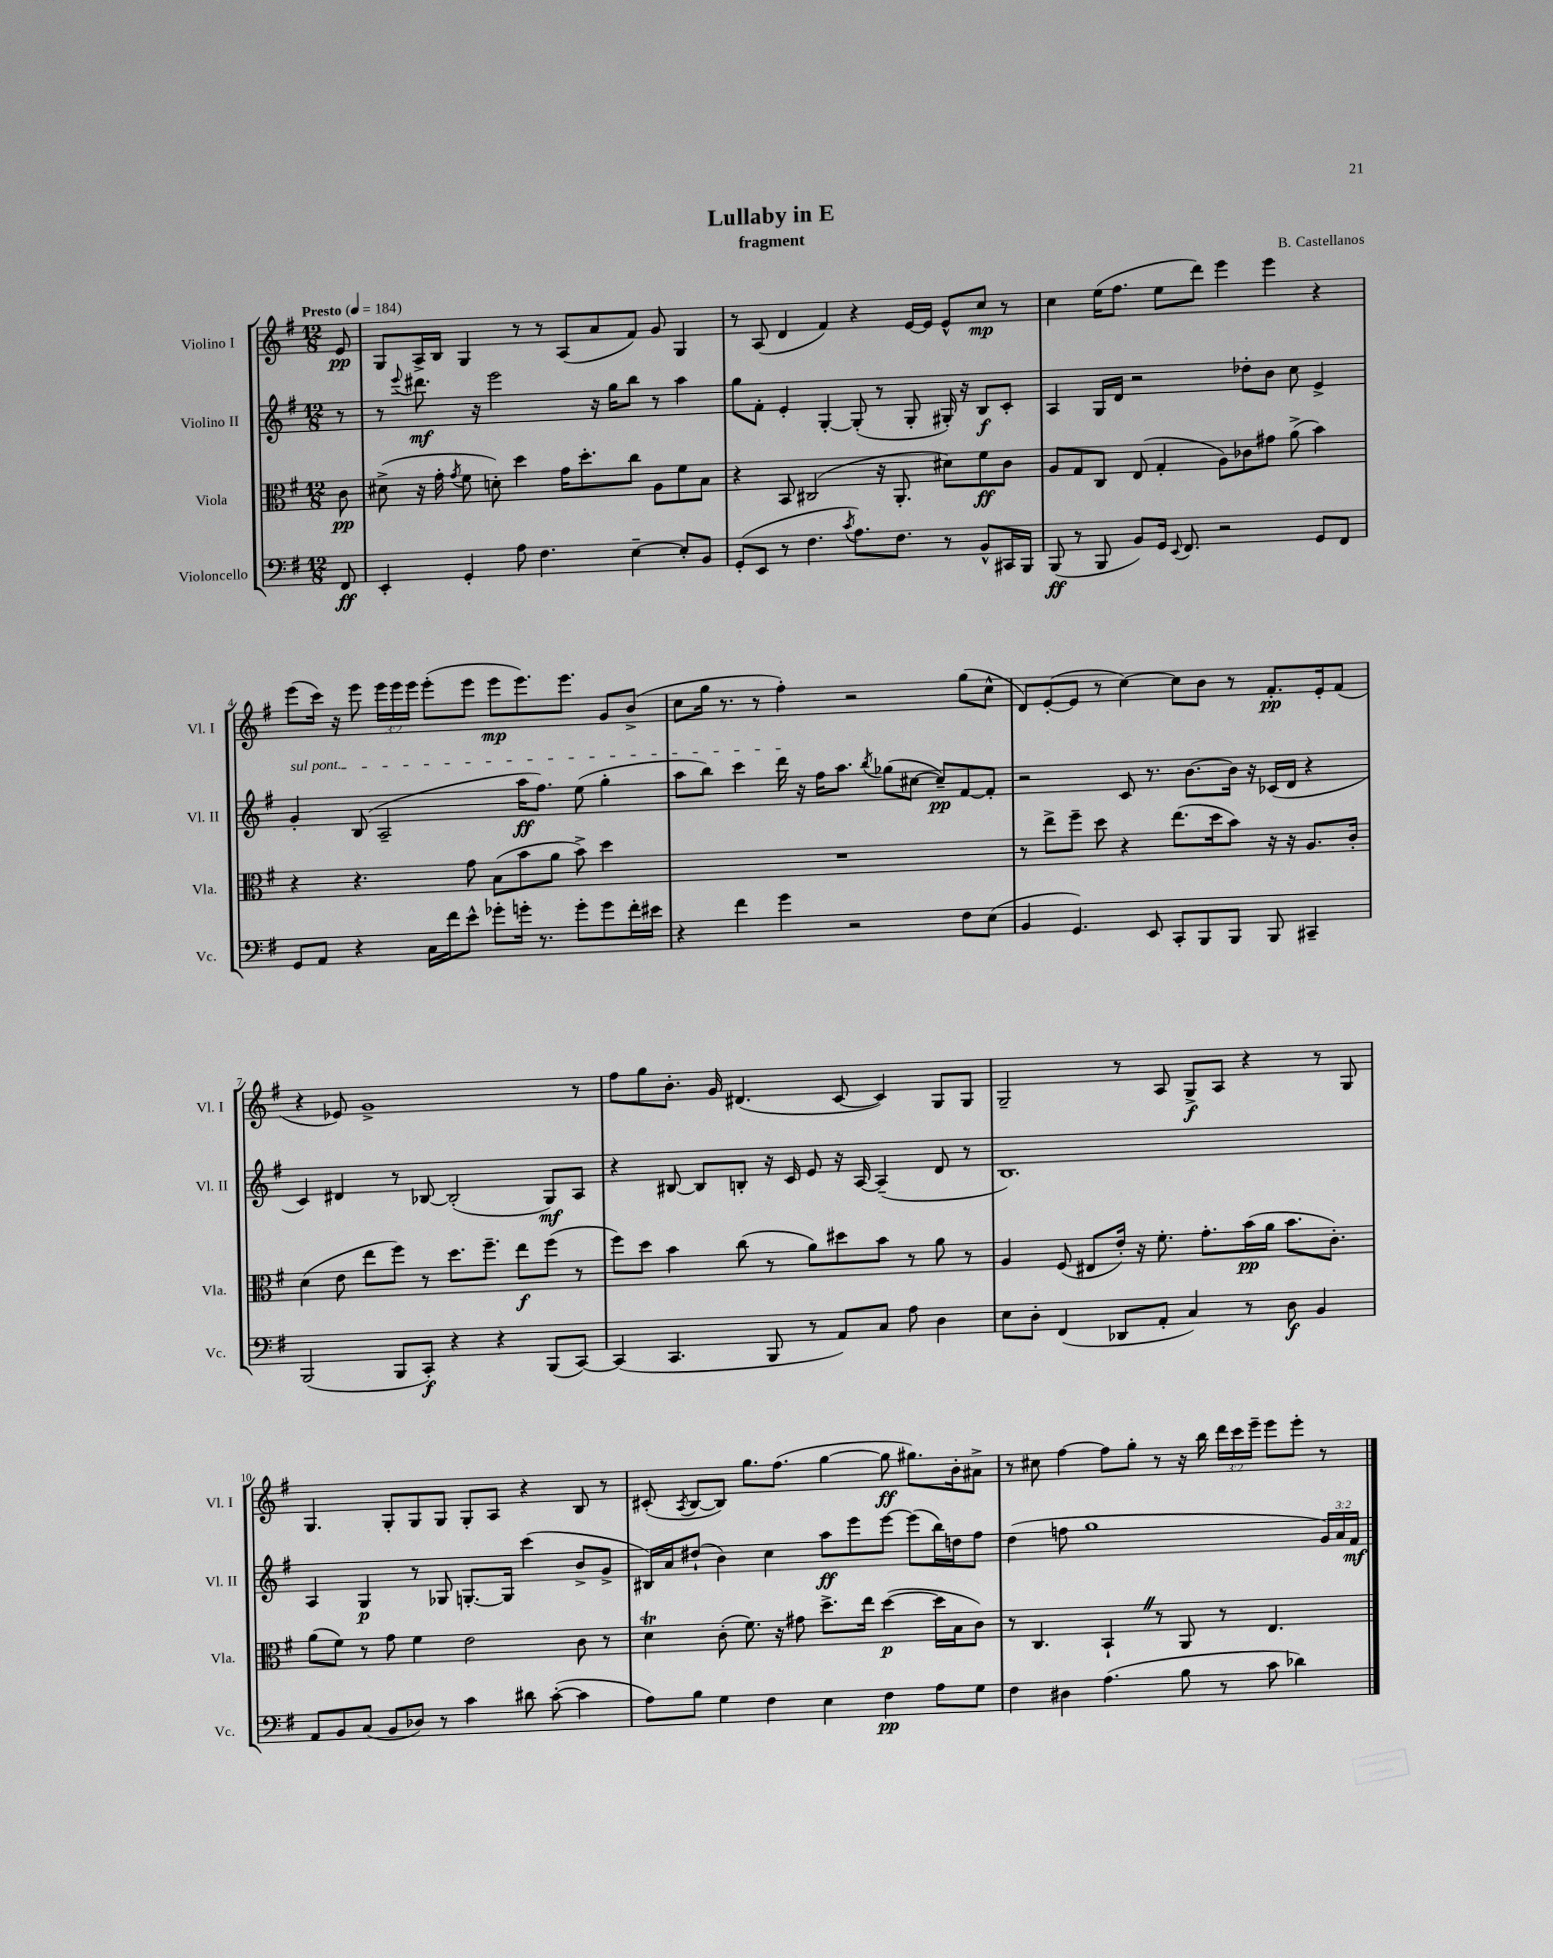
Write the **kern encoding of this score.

**kern	**dynam	**kern	**dynam	**kern	**dynam	**kern	**dynam
*part4	*part4	*part3	*part3	*part2	*part2	*part1	*part1
*staff4	*staff4	*staff3	*staff3	*staff2	*staff2	*staff1	*staff1
*I"Violoncello	*	*I"Viola	*	*I"Violino II	*	*I"Violino I	*
*I'Vc.	*	*I'Vla.	*	*I'Vl. II	*	*I'Vl. I	*
*clefF4	*	*clefC3	*	*clefG2	*	*clefG2	*
*k[f#]	*	*k[f#]	*	*k[f#]	*	*k[f#]	*
*M12/8	*	*M12/8	*	*M12/8	*	*M12/8	*
*MM184	*	*MM184	*	*MM184	*	*MM184	*
=	=	=	=	=	=	=	=
!	!	!	!	!	!	!LO:TX:a:B:t=Presto	!
8FF#/	ff	8c\	pp	8r	.	8e/	pp
=1	=1	=1	=1	=1	=1	=1	=1
4EE'/	.	(8d#X^\	.	8r	.	8G/L	.
.	.	.	.	8qqeee/	.	.	.
.	.	16r	.	8.ddd#X\	mf	16A^/L	.
.	.	16g'\	.	.	.	16B/JJ	.
.	.	8qg/	.	.	.	.	.
4GG'/	.	8f#\	.	.	.	4G/	.
.	.	.	.	16r	.	.	.
.	.	8dn'\)	.	2eee\	.	.	.
8A\	.	4dd\	.	.	.	8r	.
4.F#\	.	.	.	.	.	8r	.
.	.	16g\KL	.	.	.	(8A/L	.
.	.	8.dd'\	.	.	.	.	.
.	.	.	.	16r	.	8a/	.
.	.	.	.	16gg\KL	.	.	.
[4E~\	.	8cc\J	.	8bb\J	.	8f#/J)	.
.	.	8A\L	.	8r	.	8g/	.
8E'/L]	.	8f#\	.	4aa\	.	4G/	.
8BB/J	.	8B\J	.	.	.	.	.
=2	=2	=2	=2	=2	=2	=2	=2
(8GG'/L	.	4r	.	8gg\L	.	8r	.
8EE/J	.	.	.	8f#'\J	.	(8A/	.
8r	.	8BB/	.	4e'/	.	4d/	.
4.F#\	.	(2C#X/	.	.	.	.	.
.	.	.	.	[4G'/	.	4f#/)	.
8qc/	.	.	.	.	.	.	.
8.A\L)	.	.	.	(8G'/]	.	4r	.
.	.	16r	.	8r	.	.	.
8.F#\J	.	8.AA'/	.	.	.	.	.
.	.	.	.	8G'/	.	[16e/LL	.
.	.	.	.	.	.	16e/JJ]	.
8r	.	8d#X\L)	.	16G#X'/)	.	8e^^/L	.
.	.	.	.	16r	.	.	.
8BB^^/L	.	8f#\	ff	8B/L	f	8cc/J	mp
16CC#X/L	.	8c\J	.	8c'/J	.	8r	.
16BBB/JJ	.	.	.	.	.	.	.
=3	=3	=3	=3	=3	=3	=3	=3
(8BBB/	ff	8A/L	.	4A/	.	4cc\	.
8r	.	8G/	.	.	.	.	.
8BBB/	.	8C/J	.	16G/LL	.	(16ee\KL	.
.	.	.	.	16d/JJ	.	8.ff#\J	.
8BB/L)	.	(8E/	.	2r	.	.	.
16GG/Jk	.	4G'/	.	.	.	8ee\L	.
8qqEE/	.	.	.	.	.	.	.
8.FF#/	.	.	.	.	.	.	.
.	.	.	.	.	.	8ddd\J)	.
2r	.	8A\L)	.	.	.	4eee\	.
.	.	8c-X\	.	8dd-X'\L	.	.	.
.	.	8g#X\J	.	8b\J	.	4eee\	.
.	.	(8a^\	.	8cc\	.	.	.
8GG/L	.	4b\)	.	4e^/	.	4r	.
8FF#/J	.	.	.	.	.	.	.
!!LO:LB:g=z
=4	=4	=4	=4	=4	=4	=4	=4
!	!	!	!	!LO:TX:a:i:t=sul pont.	!	!	!
8GG/L	.	4r	.	4g'/	.	(8eee\L	.
8AA/J	.	.	.	.	.	16ccc\Jk)	.
.	.	.	.	.	.	16r	.
4r	.	4.r	.	(8B/	.	8eee\	.
.	.	.	.	2A~/	.	24eee\LL	.
.	.	.	.	.	.	24eee\	.
.	.	.	.	.	.	24eee\JJ	.
16C\LL	.	.	.	.	.	(8eee'\L	.
16f#\J	.	.	.	.	.	.	.
8e^^\J	.	8g\	.	.	.	8eee\J	.
8g-X'\L	.	(8B\L	.	.	.	8eee\L	mp
16gn'\Jk	.	8b\	.	16aa\KL	ff	8.eee\)	.
8.r	.	.	.	8.ff#\J)	.	.	.
.	.	8a\J	.	.	.	.	.
.	.	.	.	.	.	8.eee\J	.
8g'\L	.	8b^\)	.	(8ee\	.	.	.
8g\	.	4dd\	.	4gg'\	.	8g/L	.
16f#'\L	.	.	.	.	.	(8b^/J	.
16e#X\JJ	.	.	.	.	.	.	.
=5	=5	=5	=5	=5	=5	=5	=5
4r	.	1.r	.	8aa\L	.	8cc\L	.
.	.	.	.	8bb\J)	.	16gg\Jk	.
.	.	.	.	.	.	8.r	.
4f#\	.	.	.	4ccc\	.	.	.
.	.	.	.	.	.	8r	.
4g\	.	.	.	16ddd\	.	4ff#'\)	.
.	.	.	.	16r	.	.	.
.	.	.	.	16ff#\KL	.	.	.
.	.	.	.	8.aa\J	.	.	.
2r	.	.	.	.	.	2r	.
.	.	.	.	8qbb/	.	.	.
.	.	.	.	(8gg-X\L	.	.	.
.	.	.	.	[8cc#X\J	.	.	.
.	.	.	.	8cc#~/L])	pp	.	.
8F#\L	.	.	.	[8f#/	.	(8gg\L	.
(8E\J	.	.	.	8f#'/J]	.	8cc^^\J	.
=6	=6	=6	=6	=6	=6	=6	=6
4BB/	.	8r	.	2r	.	8d/L)	.
.	.	8ee^\L	.	.	.	([8e'/	.
4.GG/)	.	8ff#~\J	.	.	.	8e/J]	.
.	.	8dd\	.	.	.	8r	.
.	.	4r	.	8c/	.	[4cc\)	.
8EE/	.	.	.	8.r	.	.	.
8CC'/L	.	(8.ee\L	.	.	.	8cc\L]	.
.	.	.	.	[8.b\L	.	.	.
8BBB/	.	.	.	.	.	8b\J	.
.	.	16dd\k	.	.	.	.	.
8BBB/J	.	8b\J)	.	16b\Jk]	.	8r	.
.	.	.	.	16r	.	.	.
8BBB/	.	16r	.	(16c-X/LL	.	8.f#'/L	pp
.	.	16r	.	16d/JJ	.	.	.
4CC#X~/	.	8.A/L	.	4r	.	.	.
.	.	.	.	.	.	16e'/k	.
.	.	.	.	.	.	(8f#/J	.
.	.	16c'/Jk	.	.	.	.	.
!!LO:LB:g=z
=7	=7	=7	=7	=7	=7	=7	=7
(2BBB/	.	(4d\	.	4c/)	.	4r	.
.	.	8e\	.	4d#X/	.	8e-X/)	.
.	.	8ee\L	.	.	.	1g^	.
8BBB/L	.	8ff#\J)	.	8r	.	.	.
8CC'/J)	f	8r	.	[8B-X/	.	.	.
4r	.	8.dd\L	.	(2B-'/]	.	.	.
.	.	8.ff#~\J	.	.	.	.	.
4r	.	.	.	.	.	.	.
.	.	8ee\L	f	.	.	.	.
(8BBB/L	.	(8ff#\J	.	8G/L)	mf	.	.
[8CC/J)	.	8r	.	8A/J	.	8r	.
=8	=8	=8	=8	=8	=8	=8	=8
(4CC/]	.	8ff#\L)	.	4r	.	8ff#\L	.
.	.	8dd\J	.	.	.	8gg\	.
4.CC/	.	4b\	.	[8B#X/	.	8.b'\J	.
.	.	.	.	8B#/L]	.	.	.
.	.	.	.	.	.	16g/	.
.	.	(8cc\	.	8Bn'/J	.	(4.d#X/	.
8BBB/	.	8r	.	16r	.	.	.
.	.	.	.	16c/	.	.	.
8r	.	8a\L)	.	8e/	.	.	.
8AA/L)	.	8dd#X\	.	16r	.	[8c/	.
.	.	.	.	[16A/	.	.	.
8C/J	.	8b\J	.	(4A~/]	.	4c/])	.
8A\	.	8r	.	.	.	.	.
4D\	.	8a\	.	8d/	.	8G/L	.
.	.	8r	.	8r	.	8G/J	.
=9	=9	=9	=9	=9	=9	=9	=9
8E\L	.	4A/	.	1.B)	.	2G~/	.
8D'\J	.	.	.	.	.	.	.
(4FF#/	.	(8F#/	.	.	.	.	.
.	.	8E#X/L	.	.	.	.	.
8DD-X/L	.	16e'/Jk)	.	.	.	8r	.
.	.	16r	.	.	.	.	.
8AA'/J	.	8.f#'\	.	.	.	8A/	.
4C/)	.	.	.	.	.	8G^/L	f
.	.	8.g'\L	.	.	.	.	.
.	.	.	.	.	.	8A/J	.
8r	.	(16b\L	pp	.	.	4r	.
.	.	16a\JJ	.	.	.	.	.
8D\	f	8.b\L	.	.	.	.	.
4BB/	.	.	.	.	.	8r	.
.	.	8.c'\J)	.	.	.	.	.
.	.	.	.	.	.	8G/	.
!!LO:LB:g=z
=10	=10	=10	=10	=10	=10	=10	=10
8AA/L	.	(8a\L	.	4A/	.	4.G/	.
8BB/	.	8f#\J)	.	.	.	.	.
(8C/J	.	8r	.	4G/	p	.	.
8BB/L	.	8g\	.	.	.	8G'/L	.
8D-X/J)	.	4f#\	.	8r	.	8G/	.
8r	.	.	.	8G-X/	.	8G/J	.
4c\	.	2e\	.	[8.Gn'/L	.	8G'/L	.
.	.	.	.	.	.	8A/J	.
.	.	.	.	16G/Jk]	.	.	.
8d#X\	.	.	.	(4ccc\	.	4r	.
([8c'\	.	.	.	.	.	.	.
4c\]	.	8c\	.	8b^/L	.	8B/	.
.	.	8r	.	8g^/J	.	8r	.
=11	=11	=11	=11	=11	=11	=11	=11
8A\L)	.	4dT\	.	16B#X/LL)	.	(8c#X'/	.
.	.	.	.	16a/J	.	.	.
.	.	.	.	.	.	8qA/	.
8B\J	.	.	.	(8dd#X`/J	.	[8B/L	.
4G\	.	(8c'\	.	4b\)	.	8B/J])	.
.	.	8.f#\)	.	.	.	8.gg\L	.
4F#\	.	.	.	4cc\	.	.	.
.	.	16r	.	.	.	(8.ff#\J	.
.	.	8g#X\	.	.	.	.	.
4E\	.	8.dd^\L	.	8aa\L	ff	[4gg\	.
.	.	.	.	8eee\	.	.	.
.	.	16ee\Jk	.	.	.	.	.
4F#\	pp	([4dd\	p	[8eee\J	.	8gg\]	ff
.	.	.	.	(8eee\L]	.	8.gg#X\L)	.
8A\L	.	16dd\LL]	.	16bb\L)	.	.	.
.	.	16B\J	.	16ddn\J	.	16b'\k	.
8G\J	.	8c\J)	.	8ff#\J	.	8a#X^\J	.
=12	=12	=12	=12	=12	=12	=12	=12
4F#\	.	8r	.	(4dd\	.	8r	.
.	.	4.C/	.	.	.	8cc#X\	.
4D#X\	.	.	.	8ffn\	.	[4ff#\	.
.	.	.	.	1gg	.	.	.
(4.A\	.	4BB`Z/	.	.	.	8ff#\L]	.
.	.	.	.	.	.	8gg'\J	.
.	.	8r	.	.	.	8r	.
8B\	.	8AA/	.	.	.	16r	.
.	.	.	.	.	.	16bb\	.
8r	.	8r	.	.	.	24ddd\LL	.
.	.	.	.	.	.	24ccc\	.
.	.	.	.	.	.	24eee~\JJ	.
8c\	.	4.E/	.	.	.	8eee\L	.
4d-X\)	.	.	.	.	.	8eee'\J	.
.	.	.	.	24g/LL)	.	8r	.
.	.	.	.	24a/	.	.	.
.	.	.	.	24f#/JJ	mf	.	.
==	==	==	==	==	==	==	==
*-	*-	*-	*-	*-	*-	*-	*-
